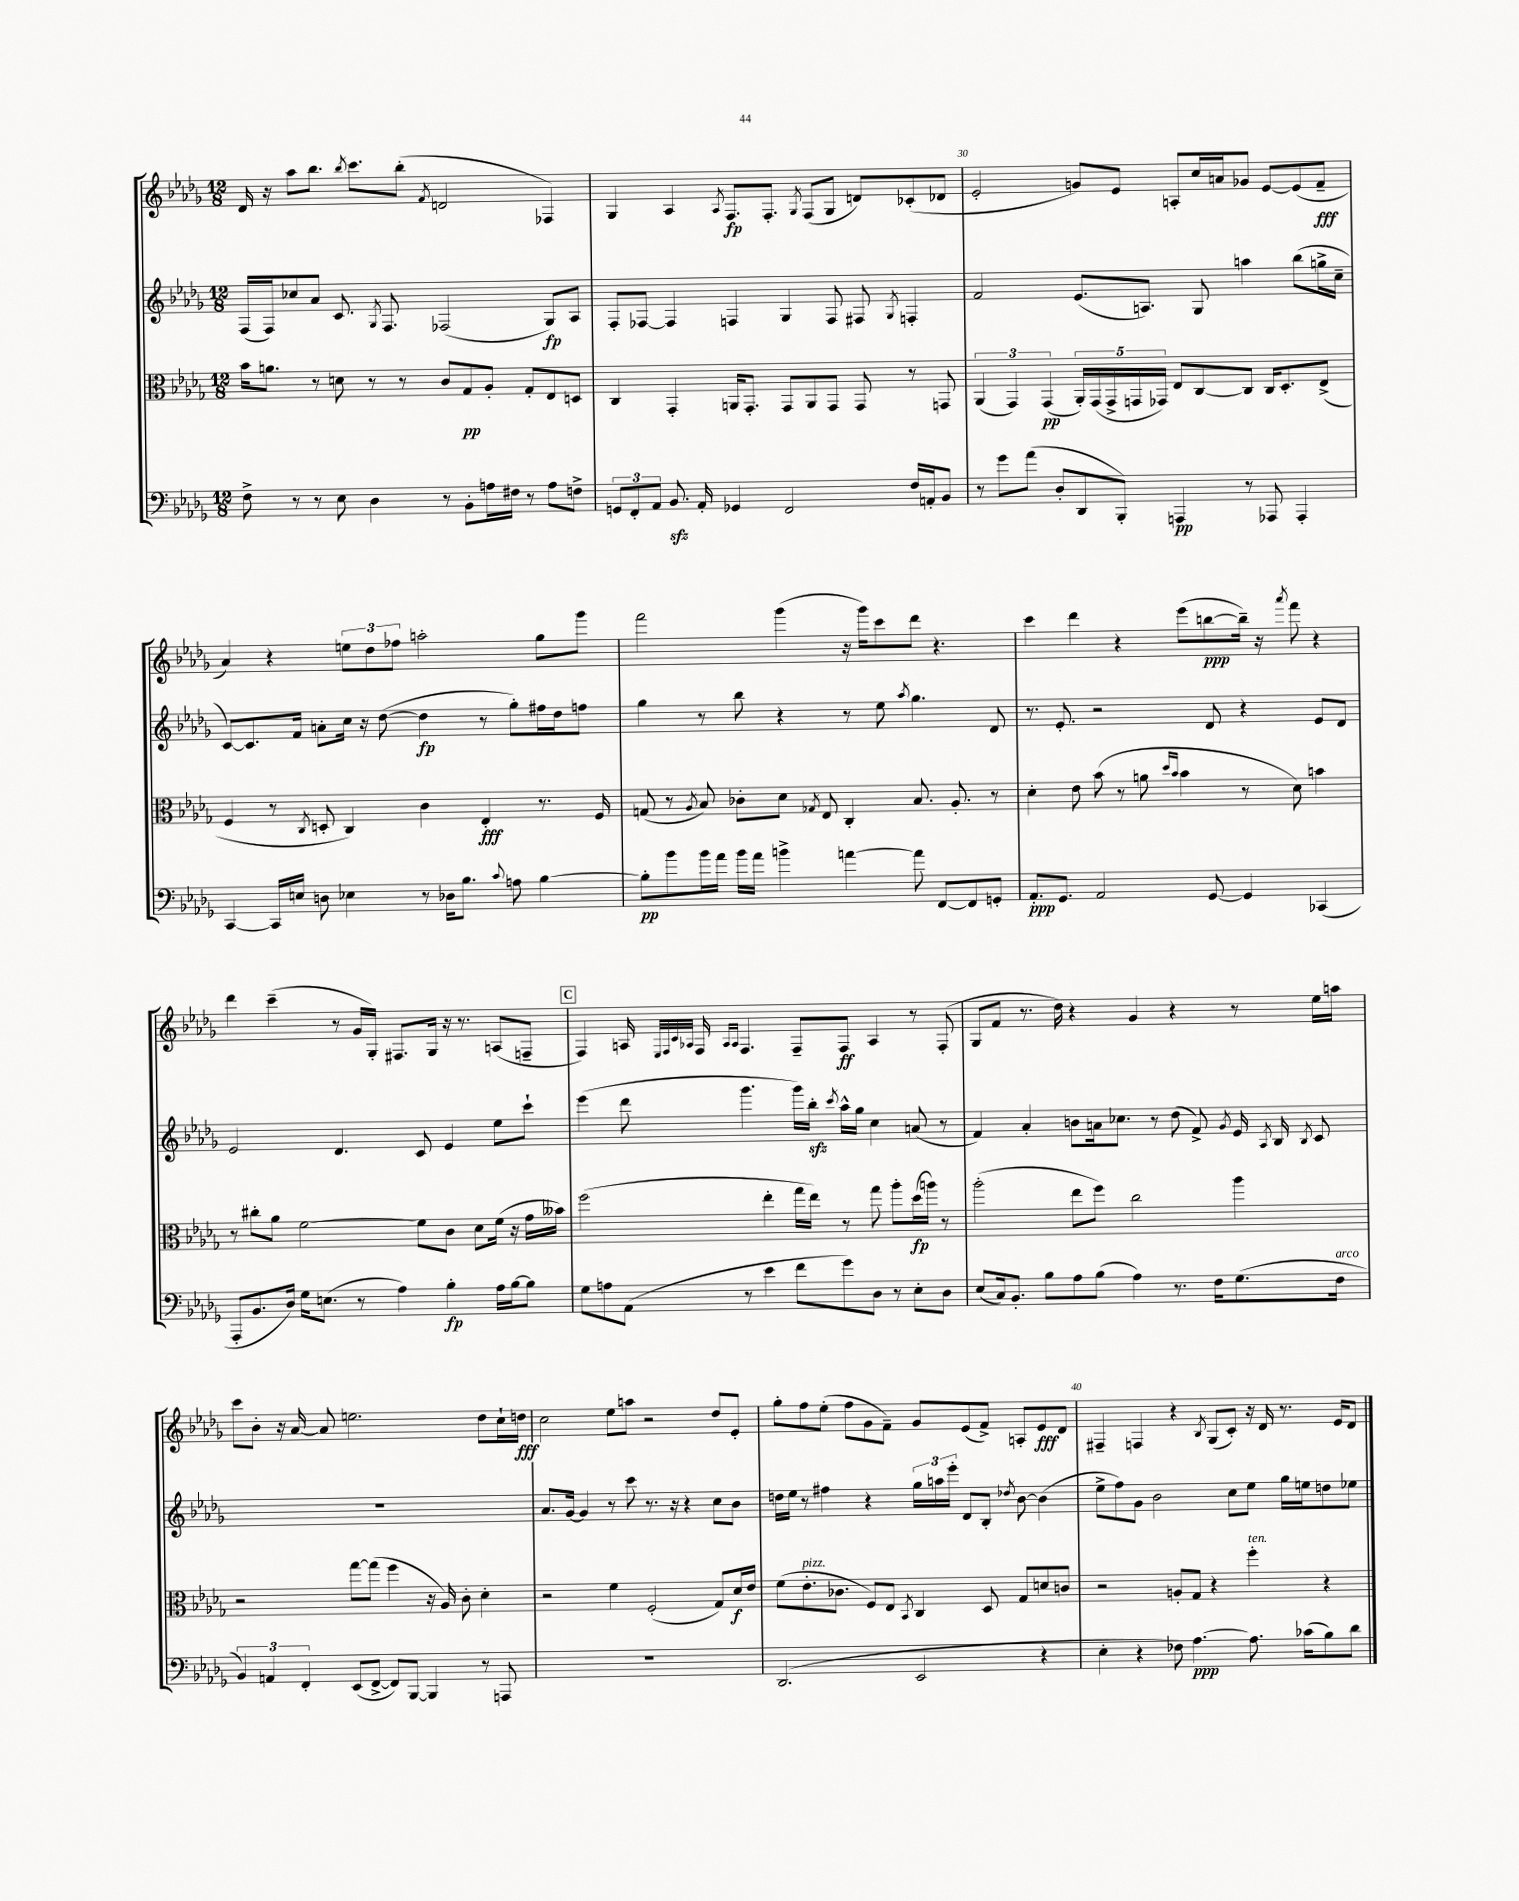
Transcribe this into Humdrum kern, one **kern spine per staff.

**kern	**dynam	**kern	**dynam	**kern	**dynam	**kern	**dynam
*part4	*part4	*part3	*part3	*part2	*part2	*part1	*part1
*staff4	*staff4	*staff3	*staff3	*staff2	*staff2	*staff1	*staff1
*clefF4	*	*clefC3	*	*clefG2	*	*clefG2	*
*k[b-e-a-d-g-]	*	*k[b-e-a-d-g-]	*	*k[b-e-a-d-g-]	*	*k[b-e-a-d-g-]	*
*M12/8	*	*M12/8	*	*M12/8	*	*M12/8	*
=28	=28	=28	=28	=28	=28	=28	=28
8F^\	.	16b-\KL	.	(16F/LL	.	16d-/	.
.	.	8.an\J	.	16F/J)	.	16r	.
8r	.	.	.	8cc-X/	.	8aa-\L	.
8r	.	8r	.	8a-/J	.	8.bb-\J	.
8E-\	.	8dn\	.	8.c/	.	.	.
.	.	.	.	.	.	8qbb-/	.
.	.	.	.	.	.	8.ccc\L	.
4D-\	.	8r	.	.	.	.	.
.	.	.	.	8qG-/	.	.	.
.	.	.	.	8.F/	.	.	.
.	.	8r	.	.	.	(8bb-'\J	.
.	.	.	.	.	.	8qf/	.
8r	.	8c/L	.	(2F-X/	.	2dn/	.
8BB-'\L	.	8G-/	pp	.	.	.	.
16An\L	.	8A-'/J	.	.	.	.	.
16F#X\JJ	.	.	.	.	.	.	.
8r	.	8G-'/L	.	.	.	.	.
8A\L	.	8E-/	.	8G-/L)	fp	4F-X/)	.
8Fn^\J	.	8Dn/J	.	8A-/J	.	.	.
=29	=29	=29	=29	=29	=29	=29	=29
12GGn/L	.	4C/	.	8F'/L	.	4G-/	.
12FF'/	.	.	.	.	.	.	.
.	.	.	.	[8F-X/J	.	.	.
12AA-/J	.	.	.	.	.	.	.
8.BB-zz/	.	4GG-'/	.	4F-/]	.	4A-/	.
16AA-'/	.	.	.	.	.	.	.
.	.	.	.	.	.	8qA-/	.
4GG-X/	.	16AAn/KL	.	4Fn/	.	8.F/L	fp
.	.	8.GG-'/J	.	.	.	.	.
.	.	.	.	.	.	8.F'/J	.
2FF/	.	8GG-/L	.	4G-/	.	.	.
.	.	.	.	.	.	8qG-/	.
.	.	8AA/	.	.	.	(8F/L	.
.	.	8GG-/J	.	8F/	.	8G-/J	.
.	.	8GG-/	.	8F#X/	.	8dn/L)	.
.	.	.	.	8qG-/	.	.	.
16F/LL	.	8r	.	4Fn'/	.	(8c-X'/	.
16AAn'/J	.	.	.	.	.	.	.
8BB-/J	.	8GGn/	.	.	.	8d-X/J	.
=30	=30	=30	=30	=30	=30	=30	=30
8r	.	(6AA-/	.	2f/	.	2e-'/	.
8g-\L	.	.	.	.	.	.	.
.	.	6GG-/)	.	.	.	.	.
(8a-\J	.	.	.	.	.	.	.
.	.	(6GG-/	pp	.	.	.	.
8D-'/L	.	.	.	.	.	.	.
8DD-/	.	20AA-'/LL)	.	(8.e-/L	.	8gn/L)	.
.	.	(20GG-/	.	.	.	.	.
.	.	20GG-^/	.	.	.	.	.
8BBB-'/J)	.	.	.	.	.	8e-/J	.
.	.	20GGn/	.	.	.	.	.
.	.	.	.	8.An/J)	.	.	.
.	.	20GG-X/JJ)	.	.	.	.	.
4AAAn/	pp	8E-/L	.	.	.	8An'/L	.
.	.	[8C/	.	8G-/	.	16cc/L	.
.	.	.	.	.	.	16an/J	.
8r	.	8C/J]	.	4aan\	.	8g-X/J	.
8AAA-X/	.	16C/KL	.	.	.	[8e-/L	.
.	.	8.D-'/	.	.	.	.	.
4AAA-'/	.	.	.	(8bb-\L	.	(8e-/]	.
.	.	(8E-^/J	.	16ggn^\L	.	8f~/J	fff
.	.	.	.	16cc~\JJ	.	.	.
!!LO:LB:g=z
=31	=31	=31	=31	=31	=31	=31	=31
[4CC/	.	4F/	.	[8c/L)	.	4a-/)	.
.	.	.	.	8.c/]	.	.	.
16CC/LL]	.	8r	.	.	.	4r	.
16En/JJ	.	.	.	16f/Jk	.	.	.
.	.	8qC/	.	.	.	.	.
8Dn\	.	8Dn'/	.	8an'\L	.	.	.
4E-X\	.	4C/)	.	16cc\Jk	.	12een\L	.
.	.	.	.	16r	.	.	.
.	.	.	.	.	.	12dd-\	.
.	.	.	.	([8dd-\	.	.	.
.	.	.	.	.	.	12ff-X\J	.
8r	.	4c\	.	4dd-\]	fp	2aan'\	.
16D-X\KL	.	.	.	.	.	.	.
8.B-\J	.	.	.	.	.	.	.
.	.	4E-'/	fff	8r	.	.	.
8qqc/	.	.	.	.	.	.	.
8An\	.	.	.	8gg-'\L)	.	.	.
[4B-\	.	8.r	.	16ff#X\L	.	8gg-\L	.
.	.	.	.	16dd-\J	.	.	.
.	.	.	.	8ffn\J	.	8ggg-\J	.
.	.	16F/	.	.	.	.	.
=32	=32	=32	=32	=32	=32	=32	=32
8B-'\L]	pp	(8Gn/	.	4gg-\	.	2fff\	.
8b-\	.	8r	.	.	.	.	.
.	.	8qA-/	.	.	.	.	.
16b-\L	.	8B-/)	.	8r	.	.	.
16a-\JJ	.	.	.	.	.	.	.
16b-\LL	.	8c-X'\L	.	8bb-\	.	.	.
16a-\JJ	.	.	.	.	.	.	.
4bn^\	.	8d-\J	.	4r	.	(4ggg-\	.
.	.	8qG-X/	.	.	.	.	.
.	.	8E-/	.	.	.	.	.
[4an\	.	4C'/	.	8r	.	16r	.
.	.	.	.	.	.	16ggg-\KL)	.
.	.	.	.	8ee-\	.	8ccc\	.
.	.	.	.	8qaa-/	.	.	.
8a\]	.	8.B-/	.	4.gg-\	.	8ddd-\J	.
[8FF/L	.	.	.	.	.	4.r	.
.	.	8.A-'/	.	.	.	.	.
8FF/]	.	.	.	.	.	.	.
8GGn'/J	.	8r	.	8d-/	.	.	.
=33	=33	=33	=33	=33	=33	=33	=33
8.AA-'/L	ppp	4d-'\	.	8.r	.	4ccc\	.
8.GG-/J	.	.	.	8.e-'/	.	.	.
.	.	8e-\	.	.	.	4ddd-\	.
2AA-/	.	(8b-\	.	2r	.	.	.
.	.	8r	.	.	.	4r	.
.	.	8an\	.	.	.	.	.
.	.	16qqdd-/LL	.	.	.	.	.
.	.	16qqb-/JJ	.	.	.	.	.
.	.	4b-\	.	.	.	(8eee-\L	.
[8GG-/	.	.	.	8d-/	.	[8bbn\	ppp
4GG-/]	.	8r	.	4r	.	16bb~\Jk])	.
.	.	.	.	.	.	16r	.
.	.	.	.	.	.	8qaaa-/	.
.	.	8d-\)	.	.	.	8fff\	.
(4CC-X/	.	4bn\	.	8e-/L	.	4r	.
.	.	.	.	8d-/J	.	.	.
!!LO:LB:g=z
=34	=34	=34	=34	=34	=34	=34	=34
8AAA-'/L	.	8r	.	2e-/	.	4ddd-\	.
8.BB-/	.	8cc#X'\L	.	.	.	.	.
.	.	8a-\J	.	.	.	(4ccc~\	.
16D-/Jk)	.	.	.	.	.	.	.
16G-\KL	.	[2f\	.	.	.	.	.
(8.En\J	.	.	.	.	.	.	.
.	.	.	.	4.d-/	.	8r	.
8r	.	.	.	.	.	16g-/LL	.
.	.	.	.	.	.	16G-'/JJ)	.
4A-\)	.	.	.	.	.	8.F#X/L	.
.	.	8f\L]	.	8c/	.	.	.
.	.	.	.	.	.	16G-/Jk	.
4B-'\	fp	8c\J	.	4e-/	.	16r	.
.	.	.	.	.	.	8.r	.
.	.	8d-\L	.	.	.	.	.
16A-\LL	.	(16f\Jk	.	8ee-\L	.	(8An/L	.
[16B-\J	.	16r	.	.	.	.	.
8B-\J]	.	16g-\LL	.	8ccc`\J	.	8Fn~/J	.
.	.	16b--X\JJ)	.	.	.	.	.
!!LO:REH:place=s1:t=C
=35	=35	=35	=35	=35	=35	=35	=35
8G-\L	.	(2ff\	.	(4eee-\	.	4F/)	.
8An\	.	.	.	.	.	.	.
(8AA-\J	.	.	.	8ddd-\	.	16An/	.
.	.	.	.	.	.	32qqE-/LLL	.
.	.	.	.	.	.	32qqF/	.
.	.	.	.	.	.	32qqc/	.
.	.	.	.	.	.	32qqA-X/JJJ	.
.	.	.	.	.	.	16F/	.
.	.	.	.	.	.	16qqA-/LL	.
.	.	.	.	.	.	16qqA-/JJ	.
8r	.	.	.	4.ggg-\	.	4.F/	.
4e-\	.	4ee-'\	.	.	.	.	.
8f\L	.	16gg-\LL	.	16ggg-\LL)	.	8F~/L	.
.	.	16ee-\JJ)	.	16bb-zz'\JJ	.	.	.
.	.	.	.	8qccc/	.	.	.
8g-\)	.	8r	.	16aa-^^\LL	.	8F/J	ff
.	.	.	.	16gg-\JJ	.	.	.
8D-\J	.	8gg-\	.	4cc\	.	4A-/	.
8r	.	8aa-'\L	.	.	.	.	.
8E-'\L	.	(16dd-\L	fp	(8an/	.	8r	.
.	.	16aan\JJ)	.	.	.	.	.
8D-\J	.	8r	.	8r	.	(8F'/	.
=36	=36	=36	=36	=36	=36	=36	=36
(8E-/L	.	(2aa-'\	.	4f/)	.	8G-/L	.
16C/k)	.	.	.	.	.	8f/J	.
8.BB-'/J	.	.	.	.	.	.	.
.	.	.	.	4a-'/	.	8.r	.
8B-\L	.	.	.	.	.	.	.
.	.	.	.	.	.	16dd-\)	.
8A-\	.	8ee-\L	.	8bn\L	.	4r	.
(8B-\J	.	8ff\J)	.	16an\k	.	.	.
.	.	.	.	8.cc-X\J	.	.	.
4A-\)	.	2cc\	.	.	.	4g-/	.
.	.	.	.	8r	.	.	.
8.r	.	.	.	(8dd-\	.	4r	.
.	.	.	.	8f^/)	.	.	.
16F\KL	.	.	.	.	.	.	.
.	.	.	.	8qg-/	.	.	.
(8.G-\	.	4aa-\	.	16e-/	.	8r	.
.	.	.	.	8qA-/	.	.	.
.	.	.	.	16B-/	.	.	.
.	.	.	.	8qB-/	.	.	.
.	.	.	.	8c/	.	16ee-\LL	.
!LO:TX:a:i:t=arco	!	!	!	!	!	!	!
16F\Jk	.	.	.	.	.	16aan\JJ	.
!!LO:LB:g=z
=37	=37	=37	=37	=37	=37	=37	=37
6BB-/)	.	2r	.	1.r	.	8ccc\L	.
.	.	.	.	.	.	8b-'\J	.
6AAn/	.	.	.	.	.	.	.
.	.	.	.	.	.	16r	.
.	.	.	.	.	.	[16a-/	.
6FF'/	.	.	.	.	.	.	.
.	.	.	.	.	.	8a-/]	.
(8EE-/L	.	[8gg-\L	.	.	.	2.een\	.
[8FF^/J	.	(8gg-\J]	.	.	.	.	.
8FF/L])	.	4ff\	.	.	.	.	.
[8BBB-/J	.	.	.	.	.	.	.
4BBB-/]	.	16r	.	.	.	.	.
.	.	16A-/)	.	.	.	.	.
.	.	8c'\	.	.	.	.	.
8r	.	4d-'\	.	.	.	8dd-\L	.
8AAAn/	.	.	.	.	.	16cc`\L	.
.	.	.	.	.	.	16ddn\JJ	fff
=38	=38	=38	=38	=38	=38	=38	=38
1.r	.	2r	.	8.a-/L	.	2cc\	.
.	.	.	.	[16g-/Jk	.	.	.
.	.	.	.	4g-/]	.	.	.
.	.	4f\	.	8r	.	8ee-\L	.
.	.	.	.	8ccc\	.	8aan\J	.
.	.	(2F'/	.	8.r	.	2r	.
.	.	.	.	16r	.	.	.
.	.	.	.	4r	.	.	.
.	.	8G-/L)	.	8cc\L	.	8dd-/L	.
.	.	16d-/L	f	8b-\J	.	8e-'/J	.
.	.	16e-/JJ	.	.	.	.	.
=39	=39	=39	=39	=39	=39	=39	=39
(2.DD-/	.	(8f\L	.	16ddn\LL	.	8gg-'\L	.
.	.	.	.	16ee-\JJ	.	.	.
!	!	!LO:TX:a:i:t=pizz.	!	!	!	!	!
.	.	8.e-'\	.	8r	.	8ff\	.
.	.	.	.	4ff#X\	.	(8ee-'\J	.
.	.	8.c-X\J	.	.	.	.	.
.	.	.	.	.	.	8ff\L	.
.	.	8F/L)	.	4r	.	8g-\	.
.	.	8E-/J	.	.	.	8f~\J)	.
.	.	8qBB-/	.	.	.	.	.
2EE-/	.	4C/	.	24gg-\LL	.	8g-/L	.
.	.	.	.	24aan\	.	.	.
.	.	.	.	24eee-'\JJ	.	.	.
.	.	.	.	8d-/L	.	(8e-/	.
.	.	8D-/	.	8B-'/J	.	8f^/J)	.
.	.	.	.	8qdd-X/	.	.	.
.	.	8G-/L	.	[8b-\	.	8An'/L	.
4r	.	8dn/	.	(4b-\]	.	8e-/	fff
.	.	8cn/J	.	.	.	8d-/J	.
=40	=40	=40	=40	=40	=40	=40	=40
4E-'\	.	2r	.	8ee-^\L	.	4F#X~/	.
.	.	.	.	8ff\)	.	.	.
4r	.	.	.	8g-\J	.	4Fn/	.
.	.	.	.	2b-\	.	.	.
8F-X\)	.	8An'/L	.	.	.	4r	.
[4.A-\	ppp	8G-/J	.	.	.	.	.
.	.	.	.	.	.	8qB-/	.
.	.	4r	.	.	.	(8G-/L	.
.	.	.	.	8cc\L	.	8c'/J)	.
!	!	!LO:TX:a:i:t=ten.	!	!	!	!	!
8.A-\]	.	4ff'\	.	8ee-\J	.	16r	.
.	.	.	.	.	.	16d-/	.
.	.	.	.	16gg-\LL	.	8.r	.
(16c-X\KL	.	.	.	16een\J	.	.	.
8B-\)	.	4r	.	8ddn\	.	.	.
.	.	.	.	.	.	16e-/KL	.
8d-\J	.	.	.	8ee-X\J	.	8d-/J	.
==	==	==	==	==	==	==	==
*-	*-	*-	*-	*-	*-	*-	*-
